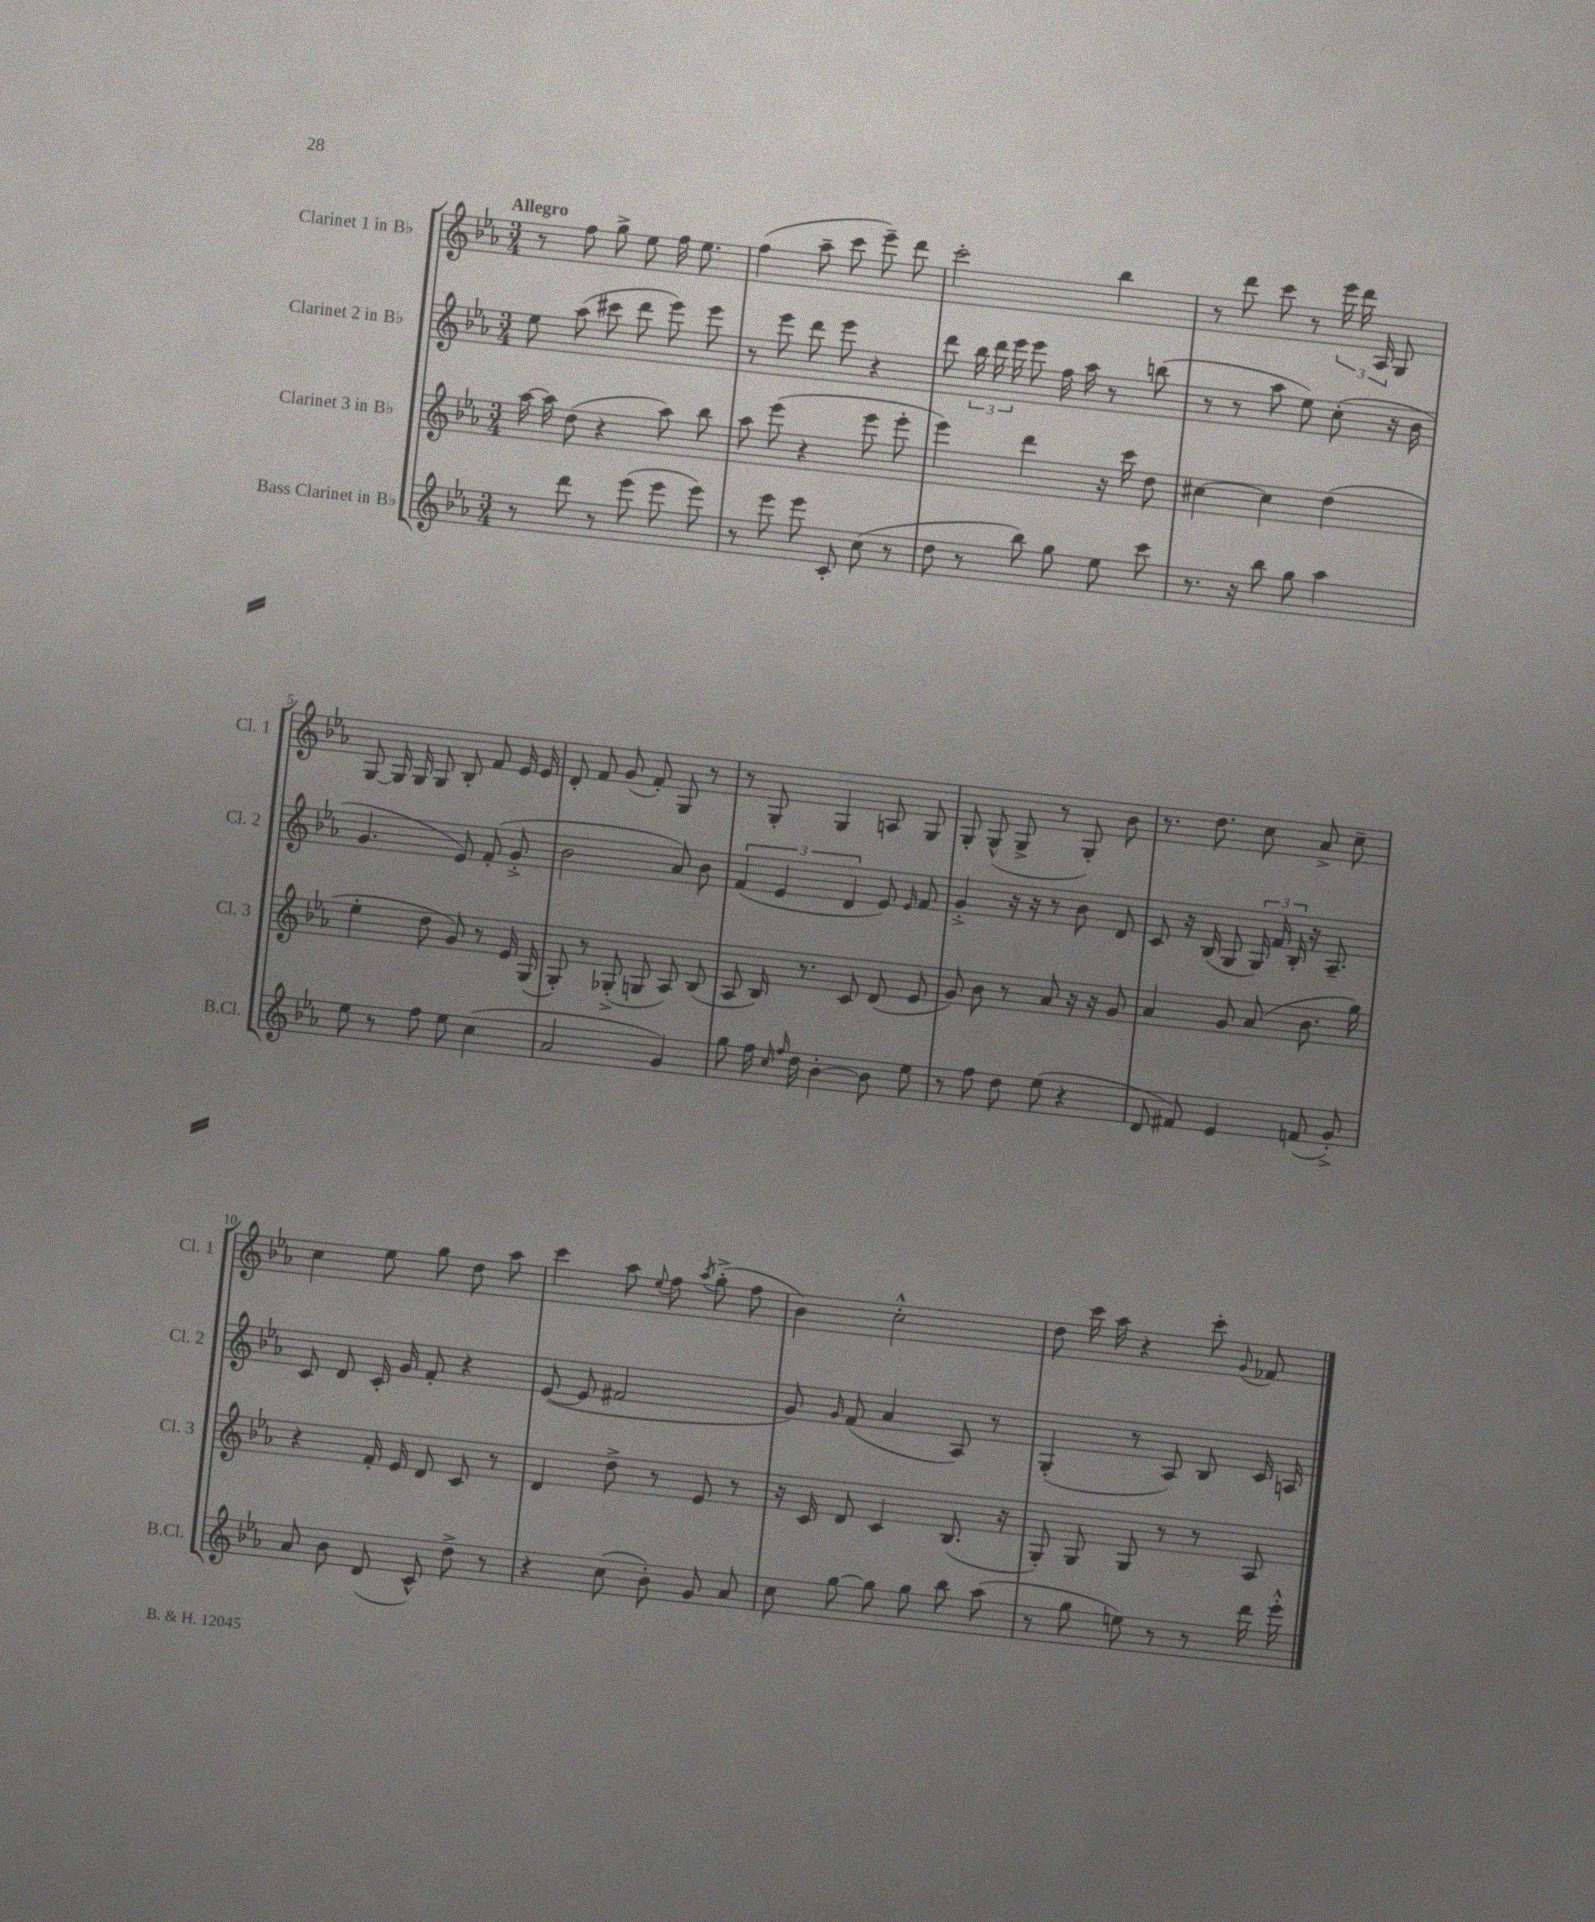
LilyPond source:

<<
\new StaffGroup <<
\new Staff = "s0" \with { instrumentName = "Clarinet 1 in Bb" shortInstrumentName = "Cl. 1" } {
    \clef treble \key ees \major \numericTimeSignature \time 3/4 \tempo "Allegro"
    \autoBeamOff r8 f''8 g''8-> ees''8 f''16 ees''8. |
    f''4( aes''8-- c'''8 ees'''8--) d'''8 |
    c'''2-. bes''4 |
    r8 d'''8 c'''8 r8 \tuplet 3/2 { ees'''16 d'''16 aes16 } g8 |
    g8~ g16 g16 g8 bes8-. f'8 ees'16 ees'16 |
    d'8-. f'8 g'8( f'8-.) g8 r8 |
    r8 g8-. g4 a8 g8 |
    g8-. g8-^( g8-> r8 g8-.) bes'8 |
    r8. d''8. c''8 aes'8-> c''8-- |
    c''4 ees''8 g''8 d''8 aes''8 |
    c'''4 aes''8 \appoggiatura { ees''8 } f''8 \acciaccatura { aes''8 } g''8-.->( f''8 |
    bes'4) c''2-.-^ |
    d''8 c'''16 aes''16 r4 c'''8-. \appoggiatura { g'8 } fes'8 \bar "|." |
}
\new Staff = "s1" \with { instrumentName = "Clarinet 2 in Bb" shortInstrumentName = "Cl. 2" } {
    \clef treble \key ees \major \numericTimeSignature \time 3/4
    \autoBeamOff ees''8 aes''8( cis'''8 d'''8 ees'''8) ees'''8 |
    r8 ees'''8 d'''8 ees'''8 r4 |
    d'''8 \tuplet 3/2 { bes''16 d'''16 ees'''16 } ees'''8 f''16 aes''16 r8 b''8( |
    r8 r8 aes''8 ees''8) c''8-.( r16 bes'16 |
    g'4. ees'8) f'8-.( g'8-.-> |
    bes'2 aes'8) bes'8 |
    \tuplet 3/2 { f'4( ees'4 d'4 } ees'8) \grace { ees'16 } f'8 |
    g'4-.-> r16 r16 r8 bes'8 d'8 |
    c'8 r16 bes16( g8 \tuplet 3/2 { g16) f'16 bes16-. } r16 aes8.-- |
    c'8 d'8 c'16-. g'16 f'8-. r4 |
    ees'8~( ees'8 fis'2 |
    g'8) \grace { g'16 } f'8( aes'4 aes8) r8 |
    g4-.( r8 aes8) bes8 c'16 a16 \bar "|." |
}
\new Staff = "s2" \with { instrumentName = "Clarinet 3 in Bb" shortInstrumentName = "Cl. 3" } {
    \clef treble \key ees \major \numericTimeSignature \time 3/4
    \autoBeamOff aes''16~ aes''16 d''8( r4 aes''8) bes''8 |
    aes''8 ees'''8( r4 ees'''8 ees'''8-. |
    ees'''4) d'''4 r16 c'''16 d''8 |
    cis''4~ cis''4 d''4( |
    ees''4-. d''8 g'8) r8 ees'16 g16( |
    g8-.) r8 ges8-.->( g8 aes8) bes8( |
    aes8 bes16) r8. c'8 d'8( ees'8 |
    g'8) bes'8 r8 aes'8 r16 r16 g'8 |
    aes'4 g'8 aes'8( bes'8. g''16) |
    r4 f'16-. ees'16 d'8 c'8 r8 |
    d'4 d''8-> r8 ees'8 r8 |
    r16 c'16 d'8 c'4 bes8.( r16 |
    g8-.) g8 g8 r8 r8 aes8 \bar "|." |
}
\new Staff = "s3" \with { instrumentName = "Bass Clarinet in Bb" shortInstrumentName = "B.Cl." } {
    \clef treble \key ees \major \numericTimeSignature \time 3/4
    \autoBeamOff r8 d'''8 r8 ees'''8( ees'''8 ees'''8) |
    r8 ees'''8 ees'''8 c'8-. c''8( r8 |
    d''8 r8 bes''8) g''8 ees''8 c'''8 |
    r8. r16 bes''8 g''8 aes''4 |
    ees''8 r8 f''8 ees''8 c''4( |
    aes'2 g'4) |
    g''8 f''16 \grace { c''16 f''16 } d''16 bes'4~-. bes'8 ees''8 |
    r8 f''8 d''8 ees''8( r4 |
    d'8 fis'8) ees'4 f'8( g'8-.->) |
    aes'8 bes'8 d'8( c'8-^) d''8-> r8 |
    r4 c''8( bes'8-.) g'8 aes'8 |
    c''8 g''8~ g''8 g''8 bes''8 aes''8( |
    r8 g''8 e''8) r8 r8 d'''16 ees'''16-.-^ \bar "|." |
}
>>
>>
